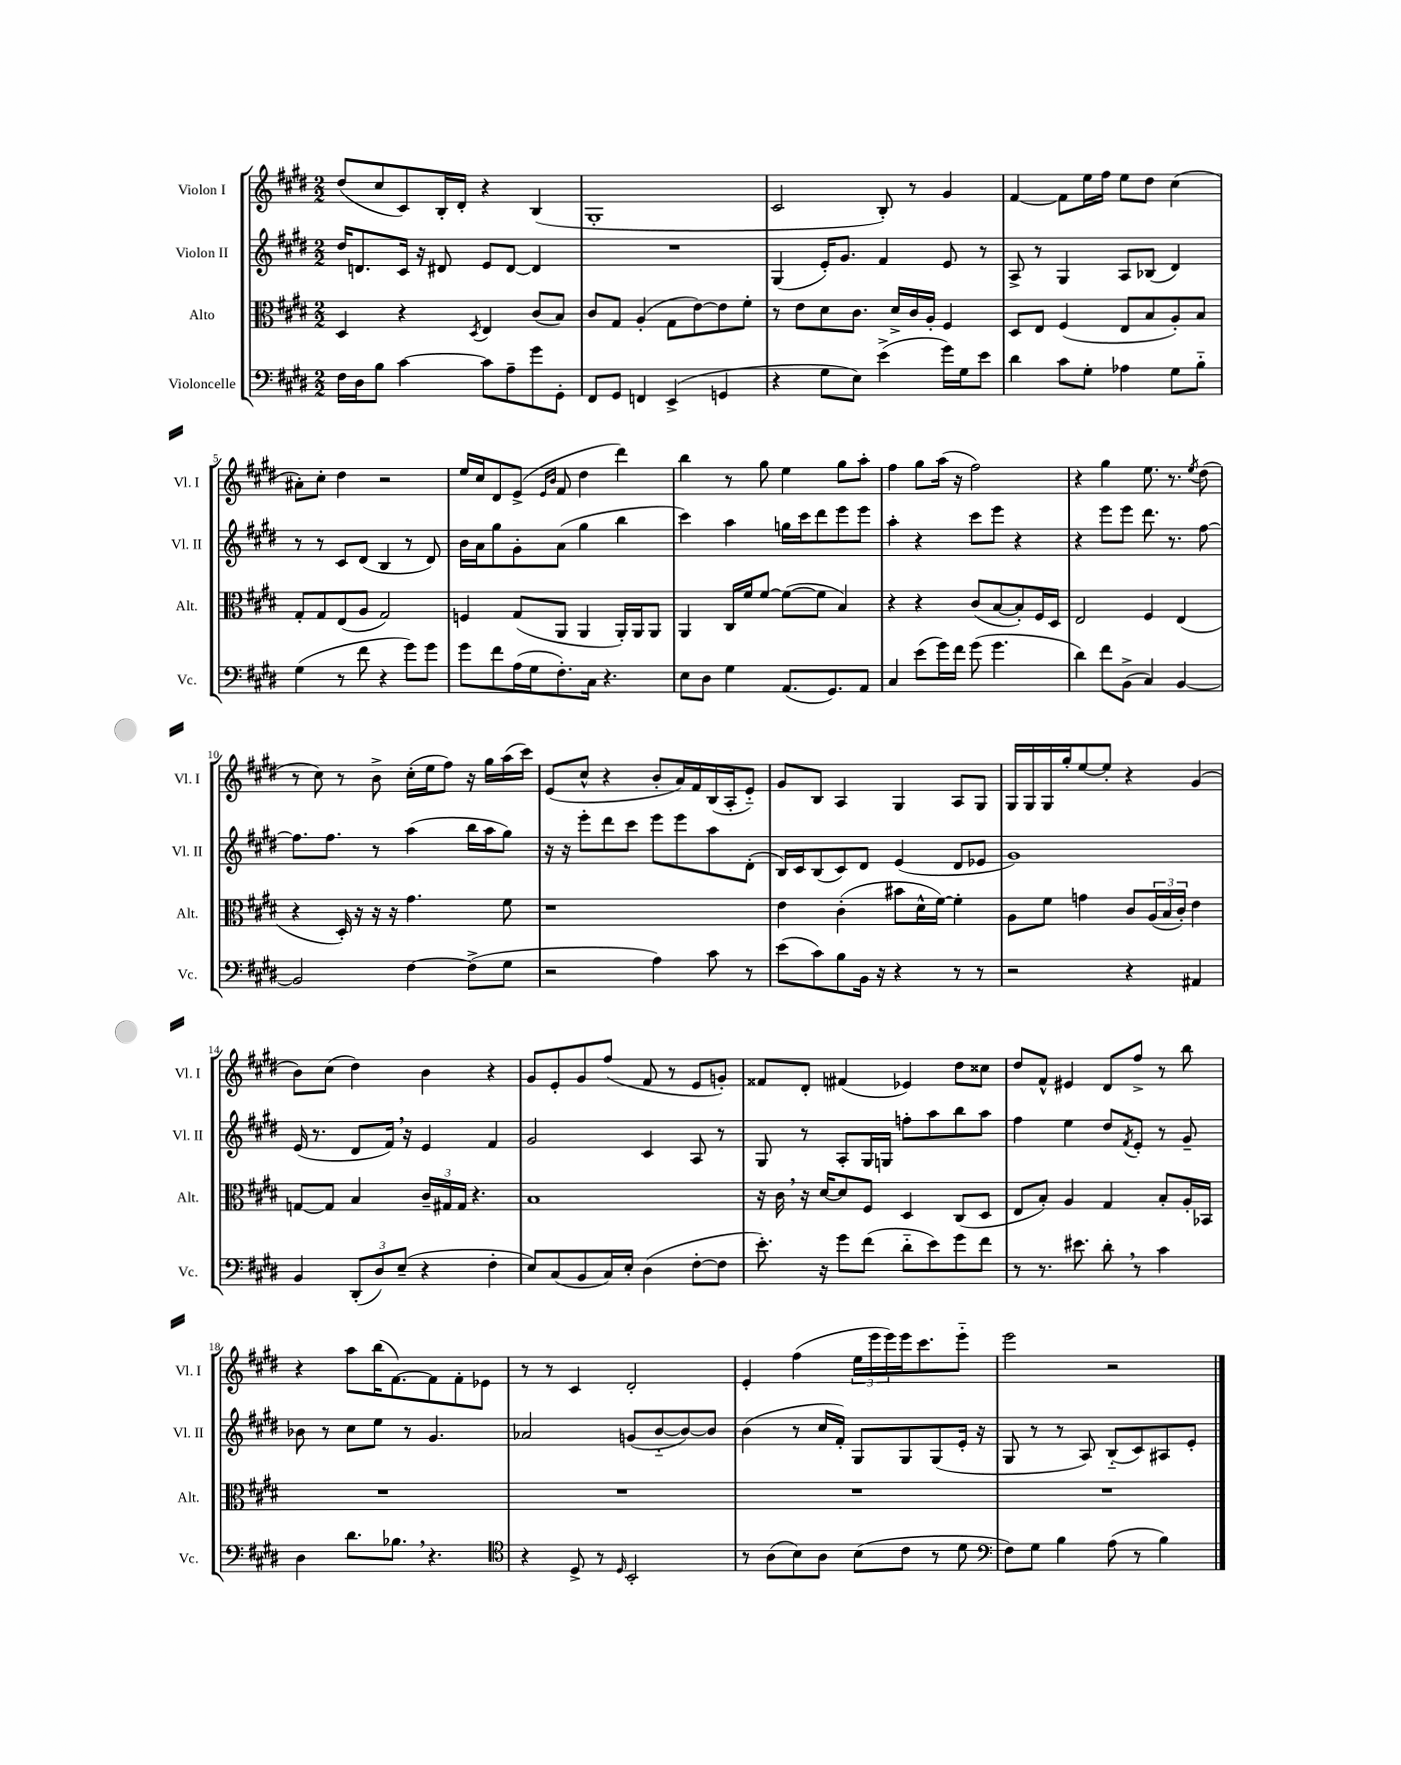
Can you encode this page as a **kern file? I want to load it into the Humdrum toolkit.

**kern	**kern	**kern	**kern
*part4	*part3	*part2	*part1
*staff4	*staff3	*staff2	*staff1
*I"Violoncelle	*I"Alto	*I"Violon II	*I"Violon I
*I'Vc.	*I'Alt.	*I'Vl. II	*I'Vl. I
*clefF4	*clefC3	*clefG2	*clefG2
*k[f#c#g#d#]	*k[f#c#g#d#]	*k[f#c#g#d#]	*k[f#c#g#d#]
*M2/2	*M2/2	*M2/2	*M2/2
=1	=1	=1	=1
16F#\LL	4D#/	16dd#/KL	(8dd#/L
16D#\J	.	8.dn/	.
8B\J	.	.	8cc#/
[4c#\	4r	16c#/Jk	8c#/)
.	.	16r	.
.	.	8d#X/	16B'/L
.	.	.	16d#'/JJ
.	8qD#/	.	.
8c#\L]	4E/	8e/L	4r
8A~\	.	[8d#/J	.
8g#\	(8c#/L	4d#/]	(4B/
8GG#'\J	8B/J)	.	.
=2	=2	=2	=2
8FF#/L	8c#/L	1r	1G#'
8GG#/J	8G#/J	.	.
4FFn/	(4A'/	.	.
(4EE^/	8G#\L	.	.
.	[8e\)	.	.
4GGn/	8e\]	.	.
.	8f#'\J	.	.
=3	=3	=3	=3
4r	8r	(4G#/	2c#/
.	8e\L	.	.
8G#\L	8d#\	16e'/KL)	.
.	.	8.g#/J	.
8E\J)	8.c#\J	.	.
(4e^\	.	4f#/	8B'/)
.	16d#^/LL	.	.
.	16c#/	.	8r
.	16A'/JJ	.	.
16g#\LL)	4F#/	8e/	4g#/
16G#\J	.	.	.
8e\J	.	8r	.
=4	=4	=4	=4
4d#\	8D#/L	8A^/	[4f#/
.	8E/J	8r	.
8c#\L	(4F#/	4G#/	8f#\L]
8G#'\J	.	.	16ee\L
.	.	.	16ff#\JJ
4A-X\	8E/L	8A/L	8ee\L
.	8B/	(8B-X/J	8dd#\J
8G#\L	8A'/)	4d#/)	(4cc#\
8B\J	8B/J	.	.
!!LO:LB:g=z
=5	=5	=5	=5
(4G#\	8G#'/L	8r	8a#X'\L)
.	8G#/	8r	8cc#'\J
8r	(8E/	8c#/L	4dd#\
8f#\	8A/J	(8d#/J	.
4r	2G#/)	4B/	2r
8g#\L)	.	8r	.
8g#\J	.	8d#/)	.
=6	=6	=6	=6
8g#\L	4Fn/	16b\LL	16ee/LL
.	.	16a\J	16cc#/J
8f#\	.	8gg#\	8d#/
(16A\L	(8G#/L	8g#'\	(8e^/J
16G#\J	.	.	.
.	.	.	16qqe/LL
.	.	.	16qqb/JJ
8.F#'\)	8AA/J	(8a\J	8f#/
.	4AA/	4gg#\	4dd#\
16C#\Jk	.	.	.
4.r	.	.	.
.	16AA'/LL)	4bb\	4ddd#\)
.	16AA/J	.	.
.	8AA/J	.	.
=7	=7	=7	=7
8E\L	4AA/	4ccc#\)	4bb\
8D#\J	.	.	.
4G#\	16C#/LL	4aa\	8r
.	16f#/J	.	.
.	[8f#/J	.	8gg#\
(8.AA/L	(8f#\L_	16ggn\LL	4ee\
.	.	16ccc#\J	.
.	8f#\J]	8ddd#\	.
8.GG#/)	.	.	.
.	4B/)	8eee\	8gg#\L
8AA/J	.	8eee\J	8aa'\J
=8	=8	=8	=8
4C#/	4r	4aa'\	4ff#\
(8e\L	4r	4r	8gg#\L
16g#\L)	.	.	(16aa\Jk
16f#\JJ	.	.	16r
(8g#\	(8c#/L	8ccc#\L	2ff#\)
4.g#\	[8B/	8eee\J	.
.	8B'/])	4r	.
.	16F#/L	.	.
.	16D#/JJ	.	.
=9	=9	=9	=9
4d#\)	2E/	4r	4r
8f#\L	.	8eee\L	4gg#\
(8BB^\J	.	8eee\J	.
4C#/)	4F#/	8.ddd#\	8.ee\
.	.	8.r	8.r
[4BB/	(4E/	.	.
.	.	.	8qee/
.	.	[8ff#\	(8dd#\
!!LO:LB:g=z
=10	=10	=10	=10
2BB/]	4r	8.ff#\L]	8r
.	.	.	8cc#\)
.	.	8.ff#\J	.
.	16D#'/)	.	8r
.	16r	.	.
.	16r	8r	8b^\
.	16r	.	.
[4F#\	4.g#\	(4aa\	(16cc#'\LL
.	.	.	16ee\J
.	.	.	8ff#\J)
(8F#^\L]	.	16bb\LL	16r
.	.	16aa\J	16gg#\LL
8G#\J	8f#\	8gg#\J)	(16aa\
.	.	.	16ccc#\JJ)
=11	=11	=11	=11
2r	1r	16r	(8e/L
.	.	16r	.
.	.	8eee'\L	8cc#^^/J
.	.	8ddd#\	4r
.	.	8ccc#\J	.
4A\)	.	8eee\L	8b'/L
.	.	8eee\	16a/L)
.	.	.	16f#/
8c#\	.	8aa\	(16B/
.	.	.	16A'/J
8r	.	(8d#'\J	8e/J)
=12	=12	=12	=12
(8e\L	4e\	16B/LL)	8g#/L
.	.	16c#/J	.
8c#\)	.	(8B/	8B/J
8B\	(4c#'\	8c#/)	4A/
16BB\Jk	.	8d#/J	.
16r	.	.	.
4r	8b#X\L	(4e/	4G#/
.	16d#^^\L	.	.
.	[16f#\JJ)	.	.
8r	4f#'\]	8d#/L	8A/L
8r	.	8e-X/J	8G#/J
=13	=13	=13	=13
2r	8A\L	1g#)	16G#/LL
.	.	.	16G#/
.	8f#\J	.	16G#/
.	.	.	16gg#'/J
.	4gn\	.	[8ee/
.	.	.	8ee'/J]
4r	8c#/L	.	4r
.	(24A/L	.	.
.	24B/	.	.
.	24c#'/JJ)	.	.
4AA#X/	4e\	.	(4g#/
!!LO:LB:g=z
=14	=14	=14	=14
4BB/	[8Gn/L	(16e/	8b\L)
.	.	8.r	.
.	8G/J]	.	(8cc#\J
(12DD#'/L	4B/	8d#/L	4dd#\)
12D#/)	.	.	.
.	.	16f#,/Jk)	.
(12E~/J	.	.	.
.	.	16r	.
4r	24c#~/LL	4e/	4b\
.	24G#X/	.	.
.	24G#/JJ	.	.
.	4.r	.	.
4F#'\	.	4f#/	4r
=15	=15	=15	=15
8E/L)	1B	2g#/	8g#/L
(8C#/	.	.	8e'/
8BB/	.	.	8g#/
16C#/L)	.	.	(8ff#/J
16E'/JJ	.	.	.
(4D#\	.	4c#/	8f#/
.	.	.	8r
[8F#'\L	.	8A/	8e/L
8F#\J]	.	8r	8gn'/J)
=16	=16	=16	=16
8.e'\)	16r	8G#/	8f##X/L
.	16c#,\	.	.
.	16r	8r	8d#'/J
16r	[16d#/KL	.	.
8g#\L	8d#/]	8A'/L	(4f#X/
(8f#\J	8F#/J	16G#/L	.
.	.	16Gn/JJ	.
8d#\L	4D#/	8ffn'\L	4e-X/)
8e\)	.	8aa\	.
8g#\	(8C#/L	8bb\	8dd#\L
8f#\J	8D#/J	8aa\J	8cc##X\J
=17	=17	=17	=17
8r	8E/L	4ff#\	8dd#/L
8.r	8B'/J)	.	8f#^^/J
.	4A/	4ee\	4e#X/
8.e#X\	.	.	.
8d#',\	4G#/	8dd#/L	8d#/L
.	.	8qf#/	.
8r	.	8e'/J	8ff#^/J
4c#\	8B'/L	8r	8r
.	16A'/L	8g#~/	8bb\
.	16BB-X/JJ	.	.
!!LO:LB:g=z
=18	=18	=18	=18
4D#\	1r	8b-X\	4r
.	.	8r	.
8.d#\L	.	8cc#\L	8aa\L
.	.	8ee\J	(16bb\K
8.B-X,\J	.	.	[8.f#\)
.	.	8r	.
4.r	.	4.g#/	8f#\]
.	.	.	8f#'\
.	.	.	8e-X\J
=19	=19	=19	=19
*clefC4	*	*	*
4r	1r	2a-X/	8r
.	.	.	8r
8D#^/	.	.	4c#/
8r	.	.	.
16qqD#/	.	.	.
2BB'/	.	(8gn/L	2d#'/
.	.	[8b/	.
.	.	8b/_)	.
.	.	8b/J]	.
=20	=20	=20	=20
8r	1r	(4b\	4e'/
(8A\L	.	.	.
8B\)	.	8r	(4ff#\
8A\J	.	16cc#/LL	.
.	.	16f#'/JJ)	.
(8B\L	.	8G#/L	24ee\LL
.	.	.	24eee\
.	.	.	24eee\)
8c#\J	.	8G#/	16eee\J
.	.	.	8.ccc#\
8r	.	(8G#/	.
8d#\	.	16e'/Jk	8eee\J
.	.	16r	.
=21	=21	=21	=21
*clefF4	*	*	*
8F#\L)	1r	8G#/	2eee\
8G#\J	.	8r	.
4B\	.	8r	.
.	.	8A/)	.
(8A\	.	(8B/L	2r
8r	.	8c#/)	.
4B\)	.	8A#X/	.
.	.	8e'/J	.
==	==	==	==
*-	*-	*-	*-
